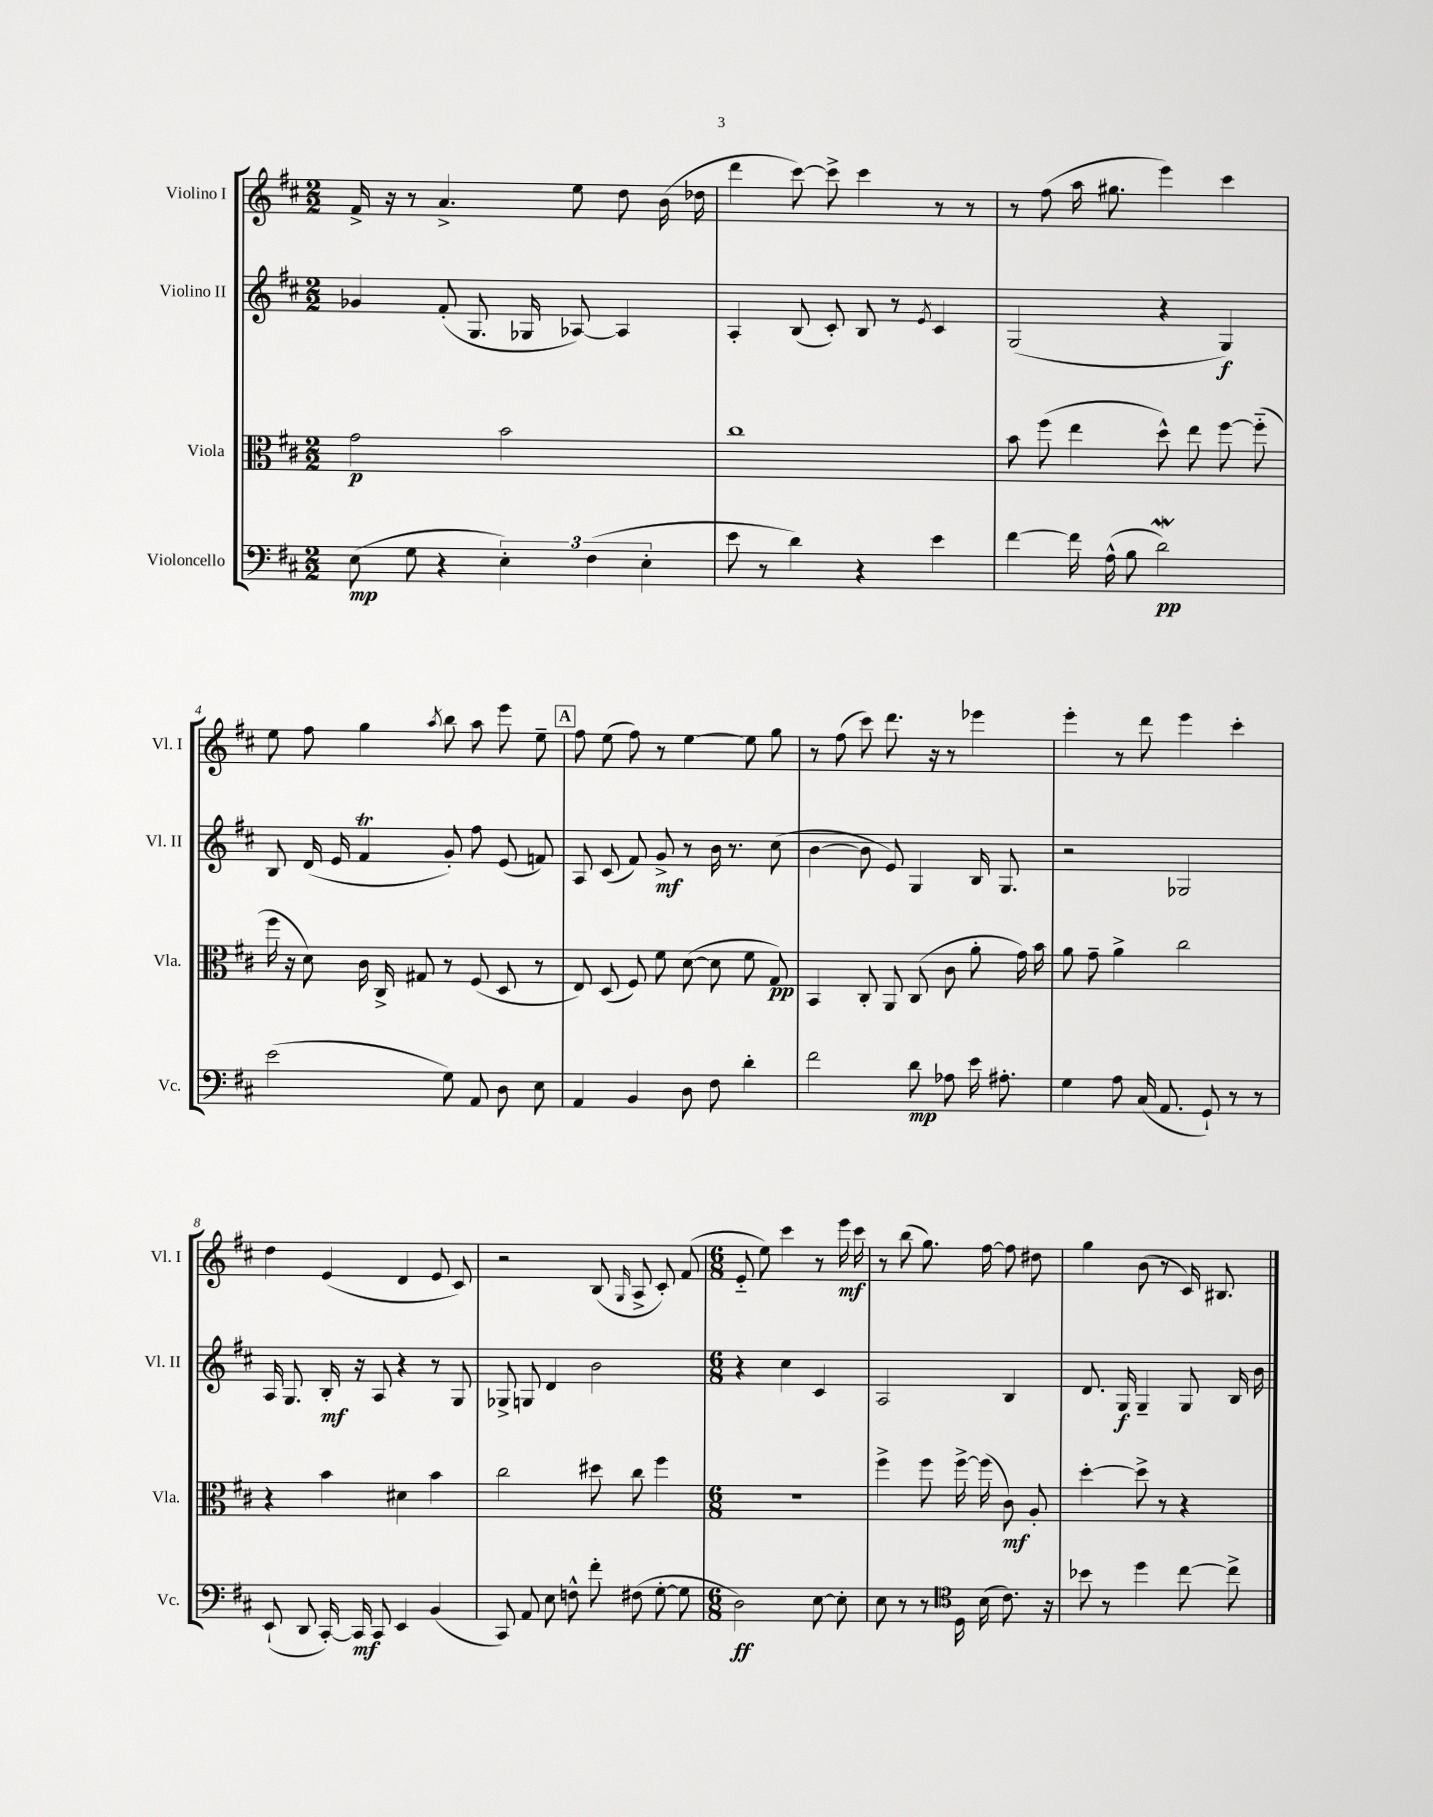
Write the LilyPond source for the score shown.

<<
\new StaffGroup <<
\new Staff = "s0" \with { instrumentName = "Violino I" shortInstrumentName = "Vl. I" } {
    \clef treble \key d \major \numericTimeSignature \time 2/2
    \autoBeamOff fis'16-> r16 r8 a'4.-> e''8 d''8 b'16( des''16 |
    d'''4 cis'''8~) cis'''8-> cis'''4 r8 r8 |
    r8 fis''8( a''16 gis''8. e'''4) cis'''4 |
    e''8 fis''8 g''4 \acciaccatura { a''8 } b''8 a''8 e'''8 e''8-- |
    \mark \markup { \box "A" } fis''8 e''8( fis''8) r8 e''4~ e''8 g''8 |
    r8 fis''8( cis'''8) d'''8. r16 r8 ees'''4 |
    e'''4-. r8 d'''8 e'''4 cis'''4-. |
    d''4 e'4( d'4 e'8 cis'8) |
    r2 b8( \grace { g16 } a8-> cis'8-.) fis'8( |
    \numericTimeSignature \time 6/8 e'8-_ e''8) cis'''4 r8 e'''16\mf cis'''16 |
    r8 b''8( g''8.) fis''16~ fis''8 dis''8 |
    g''4 b'8( r8 cis'16) bis8. \bar "|." |
}
\new Staff = "s1" \with { instrumentName = "Violino II" shortInstrumentName = "Vl. II" } {
    \clef treble \key d \major \numericTimeSignature \time 2/2
    \autoBeamOff ges'4 fis'8-.( g8. ges16 aes8~) aes4 |
    a4-. b8( cis'8-.) b8 r8 \acciaccatura { e'8 } cis'4 |
    g2( r4 g4\f) |
    b8 d'16( e'16 fis'4\trill g'8-.) fis''8 e'8( f'8) |
    \mark \markup { \box "A" } a8 cis'8( fis'8) g'8->\mf r8 b'16 r8. cis''8( |
    b'4~ b'8 e'8) g4 b16 g8. |
    r2 ges2 |
    a16 g8. b16-.\mf r16 a8 r4 r8 g8 |
    ges8-> g8 d'4 b'2 |
    \numericTimeSignature \time 6/8 r4 cis''4 cis'4 |
    a2 b4 |
    d'8. g16\f g4-- g8 b16 b'16 \bar "|." |
}
\new Staff = "s2" \with { instrumentName = "Viola" shortInstrumentName = "Vla." } {
    \clef alto \key d \major \numericTimeSignature \time 2/2
    \autoBeamOff g'2\p b'2 |
    cis''1 |
    b'8 fis''8( e''4 d''8-^) e''8 fis''8~ fis''8-_( |
    fis''16 r16 d'8) cis'16 cis16-> gis8 r8 fis8( d8 r8 |
    \mark \markup { \box "A" } e8) d8( fis8) fis'8 d'8~( d'8 fis'8 g8\pp) |
    b,4 cis8-. a,8 cis8( cis'8 a'8-. g'16) b'16 |
    a'8 g'8-- a'4-> cis''2 |
    r4 b'4 dis'4 b'4 |
    cis''2 dis''8 cis''8 fis''4 |
    \numericTimeSignature \time 6/8 r2. |
    fis''4-> fis''8 fis''16~-> fis''16( cis'8\mf) a8-. |
    d''4~-. d''8-> r8 r4 \bar "|." |
}
\new Staff = "s3" \with { instrumentName = "Violoncello" shortInstrumentName = "Vc." } {
    \clef bass \key d \major \numericTimeSignature \time 2/2
    \autoBeamOff e8\mp( g8 r4 \tuplet 3/2 { e4-.) fis4( e4-. } |
    e'8 r8 d'4) r4 e'4 |
    fis'4~ fis'16 a16-^( b8 d'2\mordent\pp) |
    e'2( g8) a,8 d8 e8 |
    \mark \markup { \box "A" } a,4 b,4 d8 fis8 d'4-. |
    fis'2 d'8\mp aes8 e'16 ais8.-. |
    g4 a8 cis16( a,8. g,8-!) r8 r8 |
    e,8-!( d,8 cis,16~-.) cis,16\mf cis,8 e,4 b,4( |
    cis,8) a,8 e8 f8-^ fis'8-. fis8( g8~-. g8 |
    \numericTimeSignature \time 6/8 d2\ff) e8~ e8-. |
    e8 r8 r8 d16 b16( cis'8.) r16 |
    \clef tenor bes'8 r8 d''4 cis''8~ cis''8-> \bar "|." |
}
>>
>>
